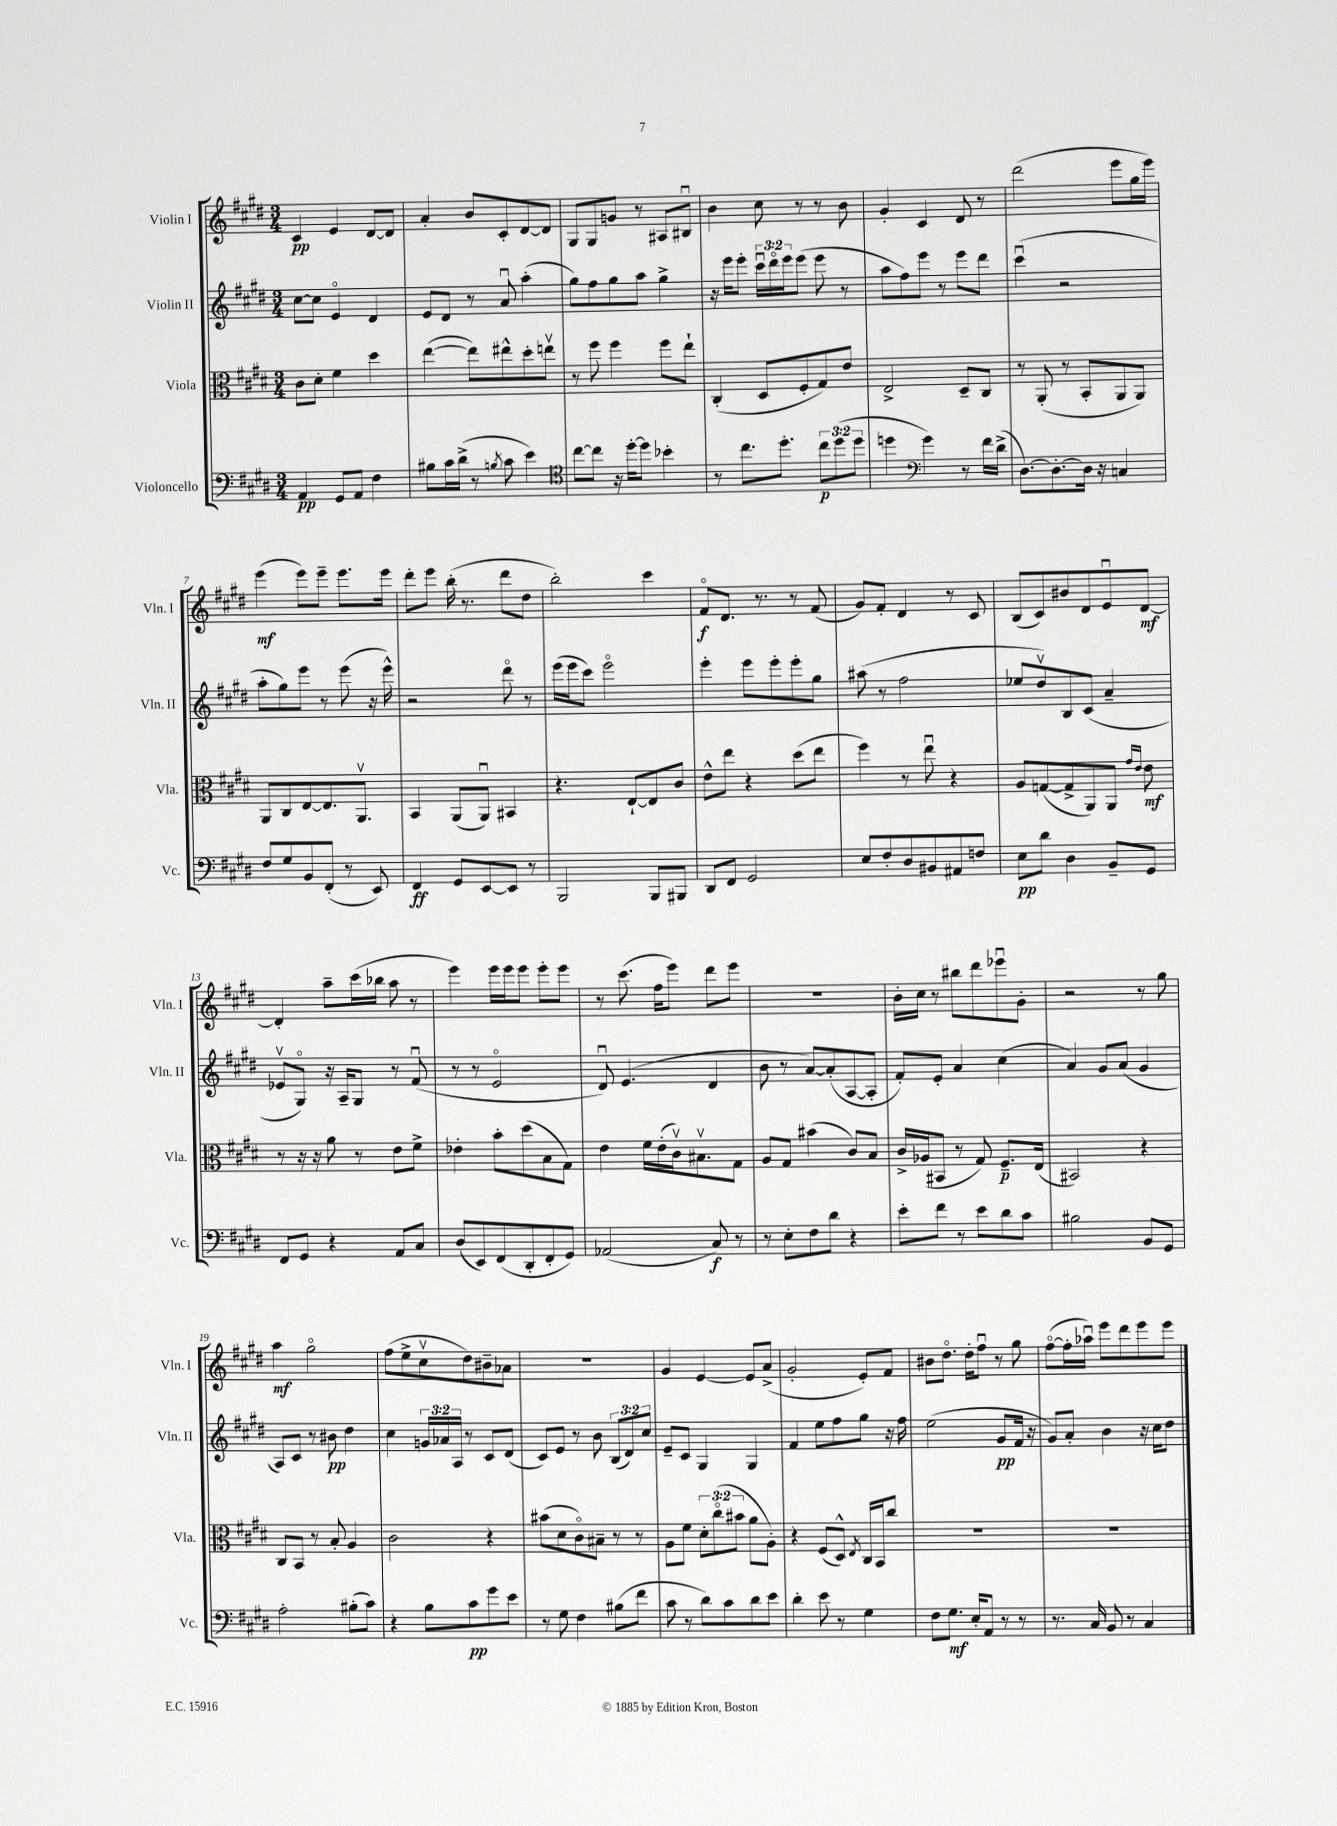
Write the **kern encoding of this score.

**kern	**kern	**kern	**kern
*staff4	*staff3	*staff2	*staff1
*clefF4	*clefC3	*clefG2	*clefG2
*k[f#c#g#d#]	*k[f#c#g#d#]	*k[f#c#g#d#]	*k[f#c#g#d#]
*M3/4	*M3/4	*M3/4	*M3/4
4AA	8c#	[8cc#	4c#
.	8d#'	8cc#]	.
8GG#	4f#	4eo	4e
8AA	.	.	.
4F#	4dd#	4d#	[8d#
.	.	.	8d#]
=	=	=	=
8B#	([4ee	8e	4a'
16c#	.	8d#	.
(16d#^	.	.	.
8r	8ee])	8r	8b
8qB	.	.	.
8c#	8ee#^^	8au	8c#'
4e)	8dd#'	(4aa'	[8d#
.	8eev	.	8d#]
=	=	=	=
*clefC4	*	*	*
[8cc#	8r	8gg#)	8G#
8cc#]	8ff#	8ff#	8G#
16r	4ff#	8gg#	8g
[16dd#'	.	.	.
8dd#]	.	8aa	8r
4b-'	8ff#	4gg#^	8A#
.	8ee`	.	8B#u
=	=	=	=
8r	(4C#'	16r	4b
.	.	16eee	.
8.cc#	.	8eee'	.
.	8D#	24ccc#u	8cc#
.	.	24ddd#o	.
8.dd#'	.	.	.
.	.	24eee	.
.	8F#'	(8eee	8r
12cc#	8G#)	8eee	8r
(12dd#	.	.	.
.	8e	8r	8b
12dd#	.	.	.
=	=	=	=
4dd	2E^	8aa	4g#'
.	.	8ff#)	.
*clefF4	*	*	*
4g#)	.	8eee	4c#
.	.	8r	.
8r	8D#~	8eee	8d#
16f#	8C#	8ddd#	8r
(16d#^	.	.	.
=	=	=	=
[8.D#)	8r	(4ccc#u	(2ddd#
.	(8AA'	.	.
8.D#'_	.	.	.
.	8r	2r	.
16D#]	8BB'	.	.
16r	.	.	.
4C	8AA	.	8eee
.	8AA)	.	16gg#
.	.	.	16eee)
=	=	=	=
8F#	8AA	8aa'	(4eee
8G#	8C#	8gg#)	.
8BB	[8E	8eee	8eee)
(8FF#'	8.E]	8r	8eee~
8r	.	(8eee	8.eee
.	8.AAv	.	.
8EE)	.	16r	.
.	.	16eee^^)	16eee
=	=	=	=
4FF#	4BB	2r	8ddd#'
.	.	.	8eee
8GG#	(8AA	.	(16bb'
.	.	.	8.r
[8EE	8AAu)	.	.
8EE]	4BB#	8ddd#o	8ddd#
8r	.	8r	8dd#
=	=	=	=
2BBB	4.r	(16eee	2bb')
.	.	16eee	.
.	.	8ccc#)	.
.	.	2eeeo	.
.	[8E`	.	.
8BBB	8E]	.	4ccc#
8BBB#	8c#	.	.
=	=	=	=
8DD#	8e^^	4eee'	8f#o
8FF#	8ee	.	8.d#
2GG#	4r	8eee	.
.	.	.	8.r
.	.	8eee'	.
.	(8dd#	8eee'	8r
.	8ee	8gg#	(8f#
=	=	=	=
8E	4ff#)	(8aa#	8g#)
8F#'	.	8r	8f#'
8D#	8r	2ff#	4d#
8BB#	8eeu	.	.
8AA#	4r	.	8r
8F	.	.	8c#
=	=	=	=
8E	8A	8ee-	(8B
8d#	([8G	8dd#v)	8c#)
4D#	8G^]	8B	8b#
.	8AA)	(8c#	8d#
8BB~	8AA	4a~	8eu
.	16qqg#	.	.
.	16qqe	.	.
8GG#	8e	.	[8d#
=	=	=	=
8FF#	8r	8e-v	4d#']
8GG#	16r	8G#o)	.
.	16r	.	.
4r	8a	16r	8aa~
.	.	16A~	.
.	8r	8G#	(16ccc#
.	.	.	16bb-
8AA	8e	8r	8aa
8C#	8f#^	(8f#u	8r
=	=	=	=
(8D#	4e-'	8r	4eee)
8EE)	.	8r	.
(8FF#	8b'	2eo	16eee
.	.	.	16eee
8DD#'	(8dd#	.	8eee
8FF#'	8B	.	8eee'
8GG#)	8G#)	.	8eee
=	=	=	=
(2AA-	4e	8d#u)	8r
.	.	(4.e	(8.ccc#
.	16f#	.	.
.	(16e'	.	16ff#
.	16c#v)	.	8eee)
.	8.B#v	.	.
8C#)	.	4d#	8ddd#
8r	8G#	.	8eee
=	=	=	=
8r	8A	8b	2.r
8E'	8G#	8r	.
8F#	(4b#	[8a)	.
8d#	.	(8a']	.
4r	8c#)	[8A	.
.	8B	8A']	.
=	=	=	=
8e'	16c#^	8f#')	16b'
.	(16A-	.	16cc#
8f#	8BB#	8e'	8r
8r	8r	4a	8bb#
8e	8G#)	.	8ddd#
8d#	8.F#~	(4cc#	8eee-u
8c#	.	.	8g#'
.	(16E	.	.
=	=	=	=
2B#	2BB#)	4a)	2r
.	.	8g#	.
.	.	(8a	.
8BB	4r	4g#	8r
8GG#	.	.	8gg#
=	=	=	=
2A'	8C#	8A)	4aa
.	8BB	8c#	.
.	8r	8r	2gg#o
.	8B'	8b#	.
(8B#'	4A	4dd#	.
8c#)	.	.	.
=	=	=	=
4r	2c#	4cc#	(8ff#
.	.	.	8ee^
8B	.	24g	8cc#v
.	.	24a-	.
.	.	24A	.
8c#	.	8r	8dd#)
8g#	4r	8c#	8b#~
8e	.	(8d#	8a-
=	=	=	=
8r	(8b#	8c#)	2.r
8G#	8d#	8e	.
4F#	8c#o)	8r	.
.	8B#~	8b	.
(8B#	8r	(12B	.
.	.	12d#)	.
8f#	8r	.	.
.	.	12cc#	.
=	=	=	=
8c#	8A	8e~	4g#
8r	8f#	8c#	.
8d#)	12d#'	4G#	[4e
.	(12cc#o	.	.
8c#	.	.	.
.	12b#	.	.
8d#	8a	4G#	8e]
8e	8A')	.	(8a^
=	=	=	=
4d#'	4r	4f#	2g#'
8e	(8F#	8ee	.
8r	8D#^^)	8ff#	.
.	8qE	.	.
4G#	16C#	8gg#	8e')
.	16BB	.	.
.	8cc#	16r	8f#
.	.	16ff#	.
=	=	=	=
8F#	2.r	(2ee	8b#
8.G#	.	.	8.dd#o
16E'	.	.	16dd#'
8AA	.	.	8ff#u
8r	.	8g#	8r
8r	.	16f#	8gg#
.	.	16r	.
=	=	=	=
8.r	2.r	8g#)	([8ff#o
.	.	8a'	16ff#']
16C#	.	.	16aa-u)
8BB	.	4b	8eee
8r	.	.	8ddd#
4C#	.	16r	8eee
.	.	16cc#	.
.	.	8dd#	8eee
==	==	==	==
*-	*-	*-	*-
